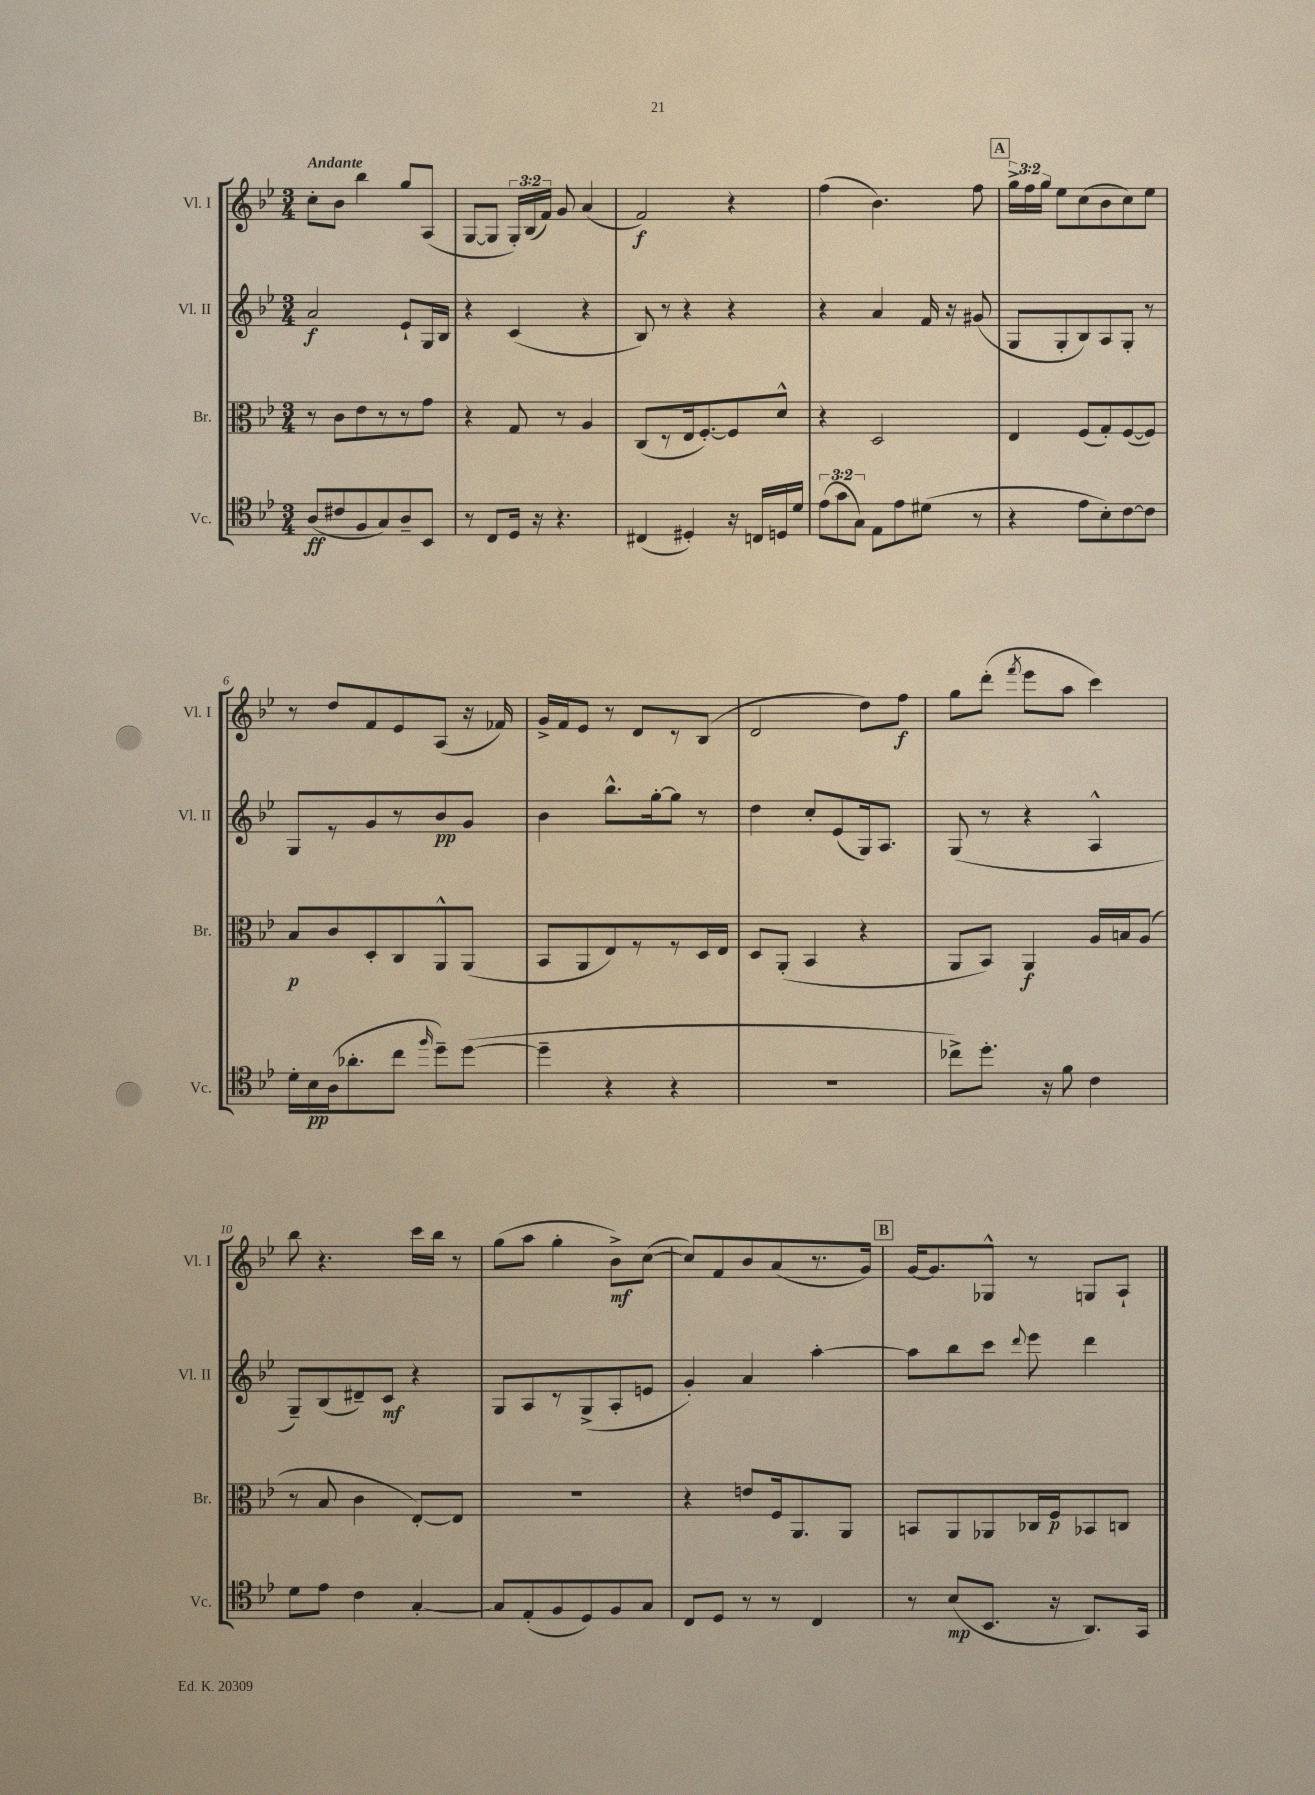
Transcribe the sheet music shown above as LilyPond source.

<<
\new StaffGroup <<
\new Staff = "s0" \with { instrumentName = "Vl. I" shortInstrumentName = "Vl. I" } {
    \clef treble \key bes \major \numericTimeSignature \time 3/4 \override Staff.TupletNumber.text = #tuplet-number::calc-fraction-text \tempo "Andante"
    \autoBeamOff c''8[-. bes'8] bes''4 g''8[ a8]( |
    g8[~ g8] \tuplet 3/2 { g16[-.) bes16( f'16]) } g'8 a'4( |
    f'2\f) r4 |
    f''4( bes'4.) f''8 |
    \mark \markup { \box "A" } \tuplet 3/2 { g''16[-> f''16 g''16] } ees''8[ c''8( bes'8 c''8) ees''8] |
    r8 d''8[ f'8 ees'8 a8]( r16 fes'16) |
    g'16[-> f'16 ees'8] r8 d'8[ r8 bes8]( |
    d'2 d''8[) f''8]\f |
    g''8[ d'''8]-.( \acciaccatura { f'''8 } ees'''8[ a''8] c'''4) |
    bes''8 r4. c'''16[ bes''16] r8 |
    g''8[( a''8] g''4-. bes'8[->\mf) c''8]~( |
    c''8[) f'8 bes'8 a'8( r8. g'16]) |
    \mark \markup { \box "B" } g'16[~ g'8. ges8]-^ r8 g8[ a8]-! \bar "|." |
}
\new Staff = "s1" \with { instrumentName = "Vl. II" shortInstrumentName = "Vl. II" } {
    \clef treble \key bes \major \numericTimeSignature \time 3/4
    \autoBeamOff a'2\f ees'8[-! g16 bes16] |
    r4 c'4( r4 |
    bes8) r8 r4 r4 |
    r4 a'4 f'16 r16 gis'8( |
    \mark \markup { \box "A" } g8[ g8-. bes8) a8 g8]-. r8 |
    g8[ r8 g'8 r8 bes'8\pp g'8] |
    bes'4 bes''8.[-^ g''16~-. g''8] r8 |
    d''4 c''8[-. ees'8( g16) a8.] |
    g8( r8 r4 a4-^ |
    g8[--) bes8( dis'8--) c'8]\mf r4 |
    g8[ a8 r8 g8->( a8-. e'8] |
    g'4-.) a'4 a''4~-. |
    \mark \markup { \box "B" } a''8[ bes''8 c'''8] \appoggiatura { d'''8 } ees'''8 d'''4 \bar "|." |
}
\new Staff = "s2" \with { instrumentName = "Br." shortInstrumentName = "Br." } {
    \clef alto \key bes \major \numericTimeSignature \time 3/4
    \autoBeamOff r8 c'8[ ees'8 r8 r8 g'8] |
    r4 g8 r8 a4 |
    c8[( r8 ees16 f8.~-.) f8 d'8]-^ |
    r4 d2 |
    \mark \markup { \box "A" } ees4 f8[( g8-.) f8~( f8]) |
    bes8[\p c'8 d8-. c8 a,8-^ a,8]( |
    bes,8[ a,8 ees8) r8 r8 d16 ees16] |
    d8[ a,8]-.( bes,4 r4 |
    a,8[ bes,8]) a,4\f a16[ b16 a8]( |
    r8 bes8 c'4 ees8[~-.) ees8] |
    R2. |
    r4 e'8[ f16 a,8. a,8] |
    \mark \markup { \box "B" } b,8[ a,8 aes,8 ces16 f16\p bes,8 c8] \bar "|." |
}
\new Staff = "s3" \with { instrumentName = "Vc." shortInstrumentName = "Vc." } {
    \clef tenor \key bes \major \numericTimeSignature \time 3/4 \override Staff.TupletNumber.text = #tuplet-number::calc-fraction-text
    \autoBeamOff a8[\ff( cis'8 f8 g8) a8-- bes,8] |
    r8 c8[ d16] r16 r4. |
    cis4( dis4-.) r16 c16[ d16 d'16] |
    \tuplet 3/2 { ees'8[( g'8 g8]) } ees8[ ees'8 dis'8]( r8 |
    \mark \markup { \box "A" } r4 ees'8[ bes8-.) c'8~ c'8] |
    d'16[-. bes16\pp a16( aes'8.-. c''8] \grace { f''16 } d''8[--) d''8]~( |
    d''4-- r4 r4 |
    R2. |
    ces''8[->) d''8.]-. r16 f'8 c'4 |
    d'8[ ees'8] c'4 g4~-. |
    g8[ ees8-.( f8 d8) f8 g8] |
    c8[ d8] r8 r8 c4 |
    \mark \markup { \box "B" } r8 bes8[\mp( bes,8.] r16 a,8.[) g,16] \bar "|." |
}
>>
>>
